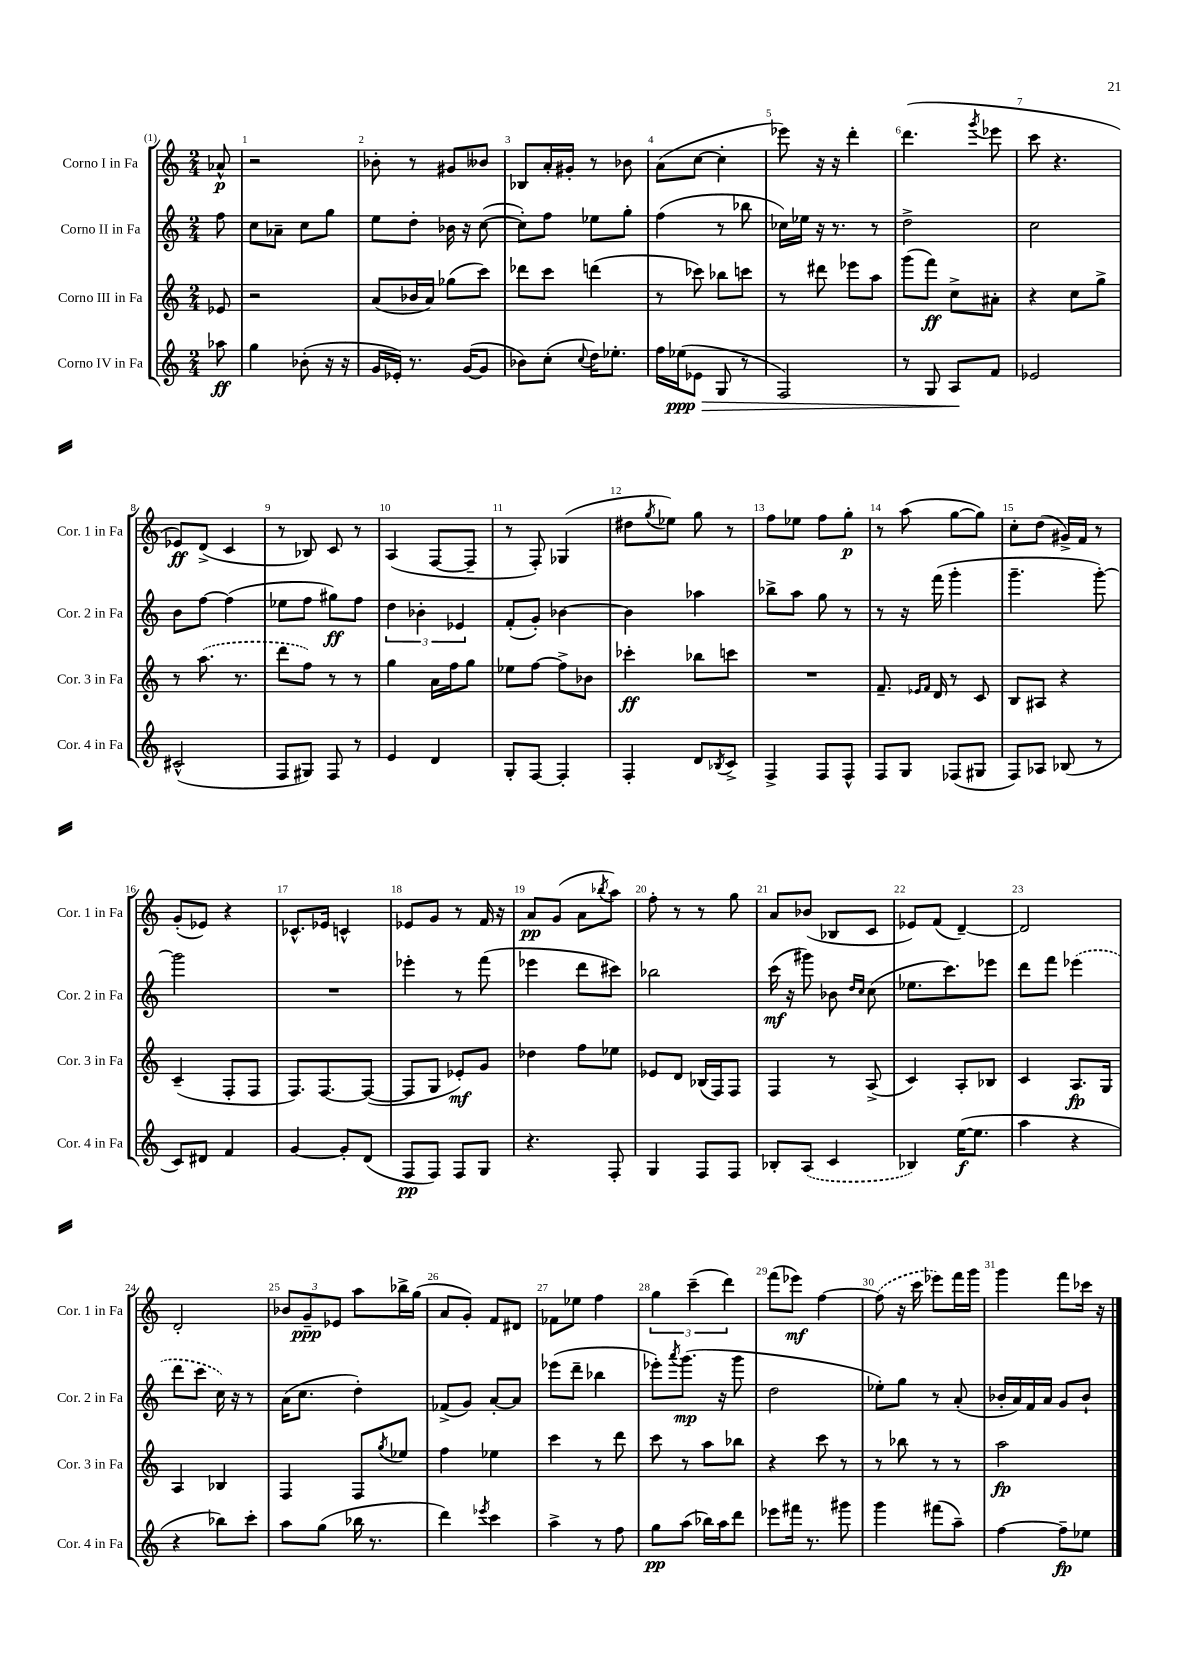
<<
\new StaffGroup <<
\new Staff = "s0" \with { instrumentName = "Corno I in Fa" shortInstrumentName = "Cor. 1 in Fa" } {
    \clef treble \key c \major \numericTimeSignature \time 2/4 \partial 8
    aes'8-^\p |
    r2 |
    bes'8-. r8 gis'8 beses'8 |
    bes8 a'16-. gis'16-. r8 bes'8 |
    a'8( c''8~ c''4-. |
    ees'''8) r16 r16 d'''4-. |
    d'''4.( \acciaccatura { g'''8 } ees'''8 |
    c'''8 r4. |
    ees'8\ff) d'8->( c'4 |
    r8 bes8) c'8 r8 |
    a4( f8~ f8-- |
    r8 f8-.) ges4( |
    dis''8 \acciaccatura { g''8 } ees''8) g''8 r8 |
    f''8 ees''8 f''8 g''8-.\p |
    r8 a''8( g''8~ g''8) |
    c''8-. d''8( gis'16->) f'16 r8 |
    g'8-.( ees'8) r4 |
    ces'8.-^ ees'16 c'4-^ |
    ees'8 g'8 r8 f'16 r16 |
    a'8\pp g'8( a'8 \acciaccatura { bes''8 } a''8) |
    f''8-. r8 r8 g''8 |
    a'8 bes'8( bes8 c'8 |
    ees'8) f'8( d'4~--) |
    d'2 |
    d'2-. |
    \tuplet 3/2 { bes'8 g'8--\ppp ees'8 } a''8 bes''16-> g''16( |
    a'8 g'8-.) f'8 dis'8 |
    fes'8 ees''8 f''4 |
    \tuplet 3/2 { g''4 c'''4--( d'''4) } |
    f'''8( ees'''8\mf) f''4~ |
    \once \slurDashed f''8( r16 c'''16 ees'''8) f'''16 g'''16 |
    g'''4 f'''8 ces'''16 r16 \bar "|." |
}
\new Staff = "s1" \with { instrumentName = "Corno II in Fa" shortInstrumentName = "Cor. 2 in Fa" } {
    \clef treble \key c \major \numericTimeSignature \time 2/4 \partial 8
    f''8 |
    c''8 aes'8-- c''8 g''8 |
    e''8 d''8-. bes'16 r16 c''8~( |
    c''8-.) f''8 ees''8 g''8-. |
    f''4( r8 bes''8 |
    ces''16) ees''16 r16 r8. r8 |
    d''2-> |
    c''2 |
    b'8 f''8~ f''4( |
    ees''8 f''8 gis''8\ff) f''8 |
    \tuplet 3/2 { d''4 bes'4-. ees'4 } |
    f'8-.( g'8-.) bes'4~ |
    bes'4 aes''4 |
    bes''8-> a''8 g''8 r8 |
    r8 r16 f'''16( g'''4-. |
    g'''4.-- g'''8~-.) |
    g'''2 |
    R2 |
    ees'''4-. r8 f'''8( |
    ees'''4 d'''8 cis'''8) |
    bes''2 |
    c'''16\mf( r16 gis'''8) bes'8 \grace { d''16 c''16 } c''8( |
    ees''8. c'''8.) ees'''8 |
    d'''8 f'''8 \once \slurDashed ees'''4( |
    d'''8 c'''8 c''16) r16 r8 |
    a'16( c''8. d''4-.) |
    fes'8->( g'8) a'8~-. a'8 |
    ees'''8( d'''8-- bes''4 |
    ees'''8-.) \acciaccatura { a'''8 } g'''8.\mp( r16 g'''8 |
    d''2 |
    ees''8-.) g''8 r8 a'8-.( |
    bes'16-. a'16) f'16 a'16 g'8 bes'8-! \bar "|." |
}
\new Staff = "s2" \with { instrumentName = "Corno III in Fa" shortInstrumentName = "Cor. 3 in Fa" } {
    \clef treble \key c \major \numericTimeSignature \time 2/4 \partial 8
    ees'8 |
    r2 |
    a'8( bes'16 a'16) ges''8( c'''8) |
    des'''8 c'''8 d'''4( |
    r8 ces'''8) bes''8 c'''8 |
    r8 dis'''8 ees'''8 a''8 |
    g'''8( f'''8\ff) c''8-> ais'8-. |
    r4 c''8 g''8-> |
    r8 \once \slurDashed a''8.( r8. |
    d'''8 f''8) r8 r8 |
    g''4 a'16 f''16 g''8 |
    ees''8 f''8~ f''8-> bes'8 |
    ces'''4-.\ff bes''8 c'''8 |
    R2 |
    f'8.-- \grace { ees'16 f'16 } d'16 r8 c'8 |
    b8 ais8 r4 |
    c'4--( f8-. f8 |
    f8.) f8.~ f8~( |
    f8 g8 ees'8-.\mf) g'8 |
    des''4 f''8 ees''8 |
    ees'8 d'8 bes16( f16) f8 |
    f4 r8 a8->( |
    c'4) a8-. bes8 |
    c'4 a8.\fp g16 |
    a4 bes4 |
    f4 f8 \acciaccatura { g''8 } ees''8 |
    f''4 ees''4 |
    c'''4 r8 d'''8 |
    c'''8 r8 a''8 bes''8 |
    r4 c'''8 r8 |
    r8 bes''8 r8 r8 |
    a''2\fp \bar "|." |
}
\new Staff = "s3" \with { instrumentName = "Corno IV in Fa" shortInstrumentName = "Cor. 4 in Fa" } {
    \clef treble \key c \major \numericTimeSignature \time 2/4 \partial 8
    aes''8\ff |
    g''4 bes'8-.( r16 r16 |
    g'16 ees'16-.) r8. g'16~( g'8 |
    bes'8) c''8-.( \appoggiatura { c''8 } d''16) ees''8.-. |
    f''16 ees''16\ppp\>( ees'8 g8 r8 |
    f2) |
    r8 g8 a8\! f'8 |
    ees'2 |
    cis'2-^( |
    f8 gis8) f8 r8 |
    e'4 d'4 |
    g8-. f8~ f4-. |
    f4-. d'8 \acciaccatura { bes8 } c'8-> |
    f4-> f8 f8-^ |
    f8 g8 fes8( gis8 |
    f8) aes8 bes8( r8 |
    c'8) dis'8 f'4 |
    g'4~ g'8-. d'8( |
    f8\pp f8) f8 g8 |
    r4. f8-. |
    g4 f8 f8 |
    bes8-. \once \slurDashed a8( c'4 |
    bes4) e''16~\f( e''8. |
    a''4 r4 |
    r4 bes''8) c'''8-. |
    a''8 g''8( bes''16 r8. |
    d'''4) \acciaccatura { ees'''8 } c'''4 |
    a''4-> r8 f''8 |
    g''8\pp a''8( bes''16) a''16 d'''8 |
    ees'''8 fis'''16 r8. gis'''8 |
    g'''4 fis'''8( a''8--) |
    f''4~ f''8--\fp ees''8 \bar "|." |
}
>>
>>
\layout { \context { \Score \override BarNumber.break-visibility = ##(#f #t #t) barNumberVisibility = #all-bar-numbers-visible } }
